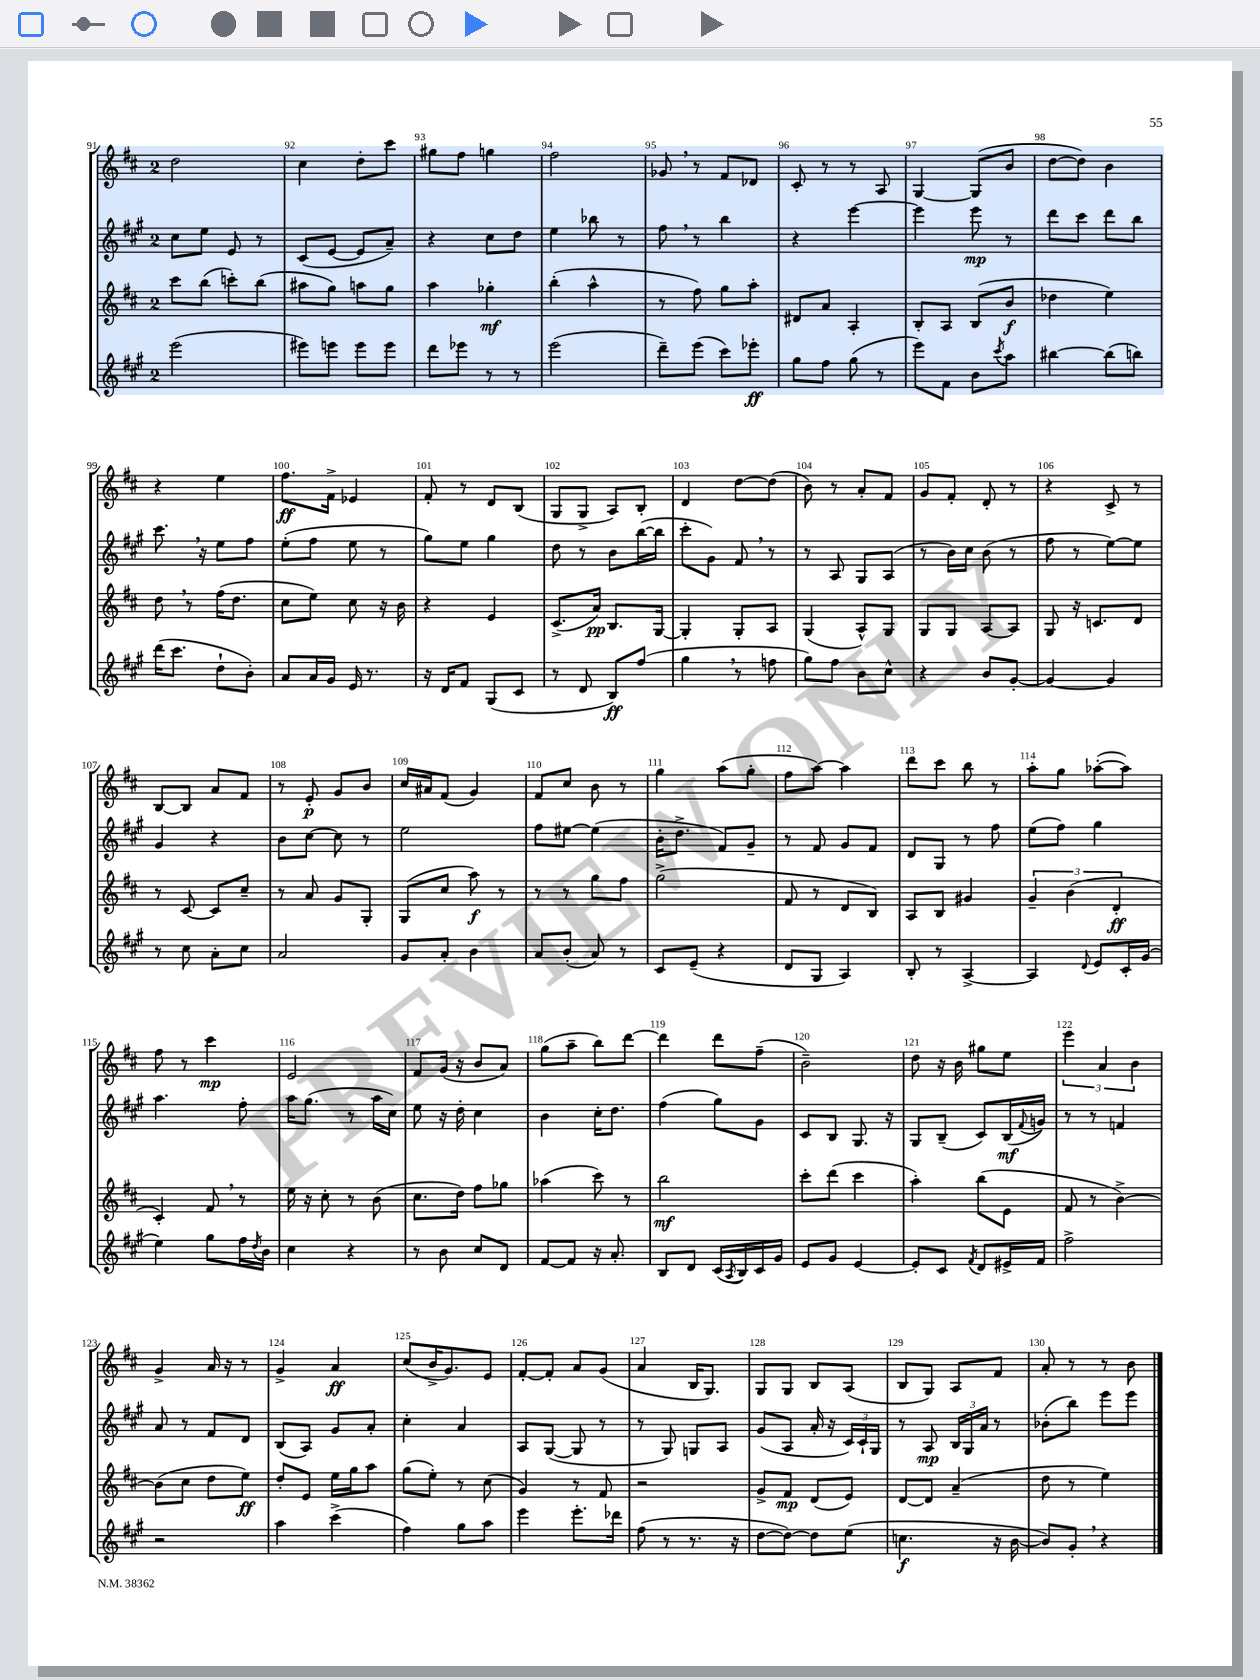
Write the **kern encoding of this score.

**kern	**kern	**kern	**kern
*staff4	*staff3	*staff2	*staff1
*clefG2	*clefG2	*clefG2	*clefG2
*k[f#c#g#]	*k[f#c#]	*k[f#c#g#]	*k[f#c#]
*M2/4	*M2/4	*M2/4	*M2/4
(2eee\	8ccc#\L	8cc#\L	2dd\
.	(8bb\J	8ee\J	.
.	8ccc'\L)	8e/	.
.	(8bb\J	8r	.
=	=	=	=
8eee#\L)	8aa#\L	(8c#/L	4cc#\
8eee\J	8gg\J)	[8e/J	.
8eee\L	8aa\L	8e/]L	8dd'\L
8eee\J	8gg\J	8a~/J)	8ccc#\J
=	=	=	=
8ddd\L	4aa\	4r	8gg#\L
8eee-\J	.	.	8ff#\J
8r	4gg-'\	8cc#\L	4gg\
8r	.	8dd\J	.
=	=	=	=
(2eee\	(4bb'\	4ee\	2ff#\
.	4aa^^\	8bb-\	.
.	.	8r	.
=	=	=	=
8ddd~\L)	8r	8ff#\	8g-/
(8eee\J	8ff#\)	8r	8r
8ccc#\L)	8gg\L	4bb\	8f#/L
8eee-'\J	8aa'\J	.	8d-/J
=	=	=	=
8gg#\L	8d#/L	4r	8c#'/
8ff#\J	8a/J	.	8r
(8gg#\	4A'/	[4eee\	8r
8r	.	.	8A/
=	=	=	=
8eee\L)	8B'/L	4eee\]	[4G/
8f#\J	8A/J	.	.
8b\L	(8B/L	8eee\	(8G/]L
8qccc#/	.	.	.
8aa\J	8b/J	8r	8b/J
=	=	=	=
[4bb#\	4dd-\	8ddd\L	[8dd\L
.	.	8ccc#\J	8dd\]J)
(8bb#\]L	4ee\)	8ddd\L	4b\
8bb\J)	.	8bb\J	.
=	=	=	=
(16ddd\LK	8dd\	8.ccc#\	4r
8.ccc#\J	.	.	.
.	8r	.	.
.	.	16r	.
8dd`\L	(16ff#\LK	8ee\L	4ee\
.	8.dd\J	.	.
8b'\J)	.	8ff#\J	.
=	=	=	=
8a/L	8cc#\L	(8ee'\L	8.ff#\L
16a/L	8ee\J)	8ff#\J	.
16g#/JJ	.	.	16f#^\Jk
16e/	8cc#\	8ee\	4e-/
8.r	.	.	.
.	16r	8r	.
.	16b\	.	.
=	=	=	=
16r	4r	8gg#\L)	8f#'/
16d/LK	.	.	.
8f#/J	.	8ee\J	8r
(8G#/L	4e/	4gg#\	8d/L
8c#/J	.	.	(8B/J
=	=	=	=
8r	(8.c#^/L	8dd\	8G/L
8d/	.	8r	8G^/J
.	16a/Jk)	.	.
8B/L)	8.B/L	8b\L	8A/L)
(8ff#/J	.	([16bb\L	8B'/J
.	[16G/Jk	16bb\]JJ	.
=	=	=	=
4gg#\	4G'/]	8ccc#'\L	4d/
.	.	8g#\J)	.
8r	8G'/L	8f#/	[8dd\L
8ff\	8A/J	8r	(8dd\]J
=	=	=	=
8gg#\L)	(4G/	8r	8b\)
8ff#\J	.	8A/	8r
8b\L	8A^^/L)	8G#/L	8a'/L
8cc#^^\J	8G/J	(8A/J	8f#/J
=	=	=	=
4r	8G/L	8r	8g/L
.	8G/J	16b\LL)	8f#'/J
.	.	16cc#\JJ	.
8b/L	[8A/L	(8b\	8d'/
[8g#'/J	8A/]J	8r	8r
=	=	=	=
4g#/_	8G/	8ff#\	4r
.	16r	8r	.
.	8.c/L	.	.
4g#/]	.	[8ee\L)	8c#^/
.	8d/J	8ee\]J	8r
=	=	=	=
8r	8r	4g#/	[8B/L
8cc#\	[8c#/	.	8B/]J
8a'\L	8c#/]L	4r	8a/L
8cc#\J	8cc#~/J	.	8f#/J
=	=	=	=
2a/	8r	8b\L	8r
.	8a/	[8cc#\J	8e'/
.	8g/L	8cc#\]	8g/L
.	8G'/J	8r	8b/J
=	=	=	=
8g#/L	(8G/L	2ee\	16cc#/LL
.	.	.	16a#/J
8a'/J	8cc#/J	.	(8f#/J
4b\	8aa\)	.	4g/)
.	8r	.	.
=	=	=	=
8a/L	8r	8ff#\L	8f#/L
(8b'/J	8r	[8ee#\J	8cc#/J
8a/)	8gg\L	(4ee#\]	8b\
8r	8ff#\J	.	8r
=	=	=	=
8c#/L	(2gg^\	16b'\LK	4gg\
.	.	8.dd^\J	.
(8e~/J	.	.	.
4r	.	8f#/L)	(8aa\L
.	.	8g#~/J	8gg'\J
=	=	=	=
8d/L	8f#/	8r	8ff#\L
8G#/J	8r	8f#/	[8aa\J)
4A/)	8d/L	8g#/L	4aa\]
.	8B/J)	8f#/J	.
=	=	=	=
8B'/	8A/L	8d/L	8ddd\L
8r	8B/J	8G#/J	8ccc#\J
[4A^/	4g#/	8r	8bb\
.	.	8ff#\	8r
=	=	=	=
4A/]	6g~/	(8ee\L	8aa'\L
.	.	8ff#\J)	8gg\J
.	(6b\	.	.
8qqd/	.	.	.
8e/L	.	4gg#\	([8aa-'\L
.	6d'/	.	.
16c#'/L	.	.	8aa-\]J)
(16g#/JJ	.	.	.
=	=	=	=
4ee\)	4c#'/)	4.aa\	8ff#\
.	.	.	8r
8gg#\L	8f#/	.	4ccc#\
16ff#\L	8r	8ff#'\	.
8qdd/	.	.	.
16b\JJ	.	.	.
=	=	=	=
4cc#\	16ee\	16aa\LK	2e/
.	16r	(8.gg#\J	.
.	8cc#'\	.	.
4r	8r	8r	.
.	(8b\	16aa\LL	.
.	.	16cc#\JJ)	.
=	=	=	=
8r	8.cc#\L	8ee\	8f#/L
8b\	.	16r	(16g/Jk
.	16dd\Jk)	16dd'\	16r
8cc#/L	8ff#\L	4cc#\	8b/L
8d/J	8gg-\J	.	8a/J)
=	=	=	=
[8f#/L	(4aa-\	4b\	(8gg\L
8f#/]J	.	.	8aa~\J
16r	8ccc#\)	16cc#'\LK	8bb\L)
8.a'/	.	8.dd\J	.
.	8r	.	[8ddd\J
=	=	=	=
8B/L	2bb\	(4ff#\	4ddd\]
8d/J	.	.	.
(16c#/LL	.	8gg#\L)	8ddd\L
8qA/	.	.	.
16B/)	.	.	.
16c#/	.	8g#\J	(8ff#~\J
16g#/JJ	.	.	.
=	=	=	=
8e/L	8ccc#'\L	8c#/L	2b~\)
8g#/J	(8ddd\J	8B/J	.
[4e/	4ccc#\	8.G#/	.
.	.	16r	.
=	=	=	=
8e'/]L	4aa'\)	8G#/L	8dd\
8c#/J	.	(8B~/J	16r
.	.	.	16b\
8qf#/	.	.	.
8d/L	(8bb\L	8c#/L)	8gg#\L
16e#^/L	8e\J	(16B/L	8ee\J
.	.	8qqf#/	.
16f#/JJ	.	16g/JJ)	.
=	=	=	=
2ff#^\	8f#/	8r	6eee\
.	8r	8r	.
.	.	.	6a/
.	[4b^\)	4f/	.
.	.	.	6b\
=	=	=	=
2r	(8b\]L	8a/	4g^/
.	8cc#\J	8r	.
.	8dd\L	8f#/L	16a/
.	.	.	16r
.	8ee\J)	8d/J	8r
=	=	=	=
4aa\	8dd'/L	(8B/L	4g^/
.	8e/J	8A/J)	.
(4ccc#^\	16ee\LL	8g#/L	4a/
.	16gg\J	.	.
.	8aa\J	8a'/J	.
=	=	=	=
4ff#\)	(8gg\L	4cc#'\	(8cc#/L
.	8ee'\J)	.	16b^/K
.	.	.	8.g/)
8gg#\L	8r	4a/	.
8aa\J	(8cc#\	.	8e/J
=	=	=	=
4eee\	4g/)	8A/L	[8f#'/L
.	.	([8G#/J	8f#'/]J
8.eee'\L	8r	8G#/]	8a/L
.	8f#/	8r	(8g/J
16ddd-\Jk	.	.	.
=	=	=	=
(8ff#\	2r	8r	4a/
8r	.	8G#/)	.
8.r	.	8G/L	16B/LK
.	.	.	8.G/J)
.	.	8A/J	.
16r	.	.	.
=	=	=	=
[8dd\L	8g^/L	(8g#/L	8G/L
8dd\_J)	8f#/J	8A/J	8G/J
8dd\]L	(8d/L	16a'/	8B/L
.	.	16r	.
(8ee\J	8e/J)	24c#/LL)	(8A/J
.	.	24c#`/	.
.	.	24G#/JJ	.
=	=	=	=
4.cc\	[8d/L	8r	8B/L
.	8d/]J	8A/	8G/J)
.	(4a~/	24B/LL	8A/L
.	.	24G#/	.
.	.	24a/JJ	.
16r	.	8r	8f#/J
[16b\	.	.	.
=	=	=	=
8b/]L)	8dd\	(8b-'\L	8a'/
8g#'/J	8r	8bb\J)	8r
4r	4ee\)	8eee\L	8r
.	.	8eee\J	8b\
==	==	==	==
*-	*-	*-	*-
